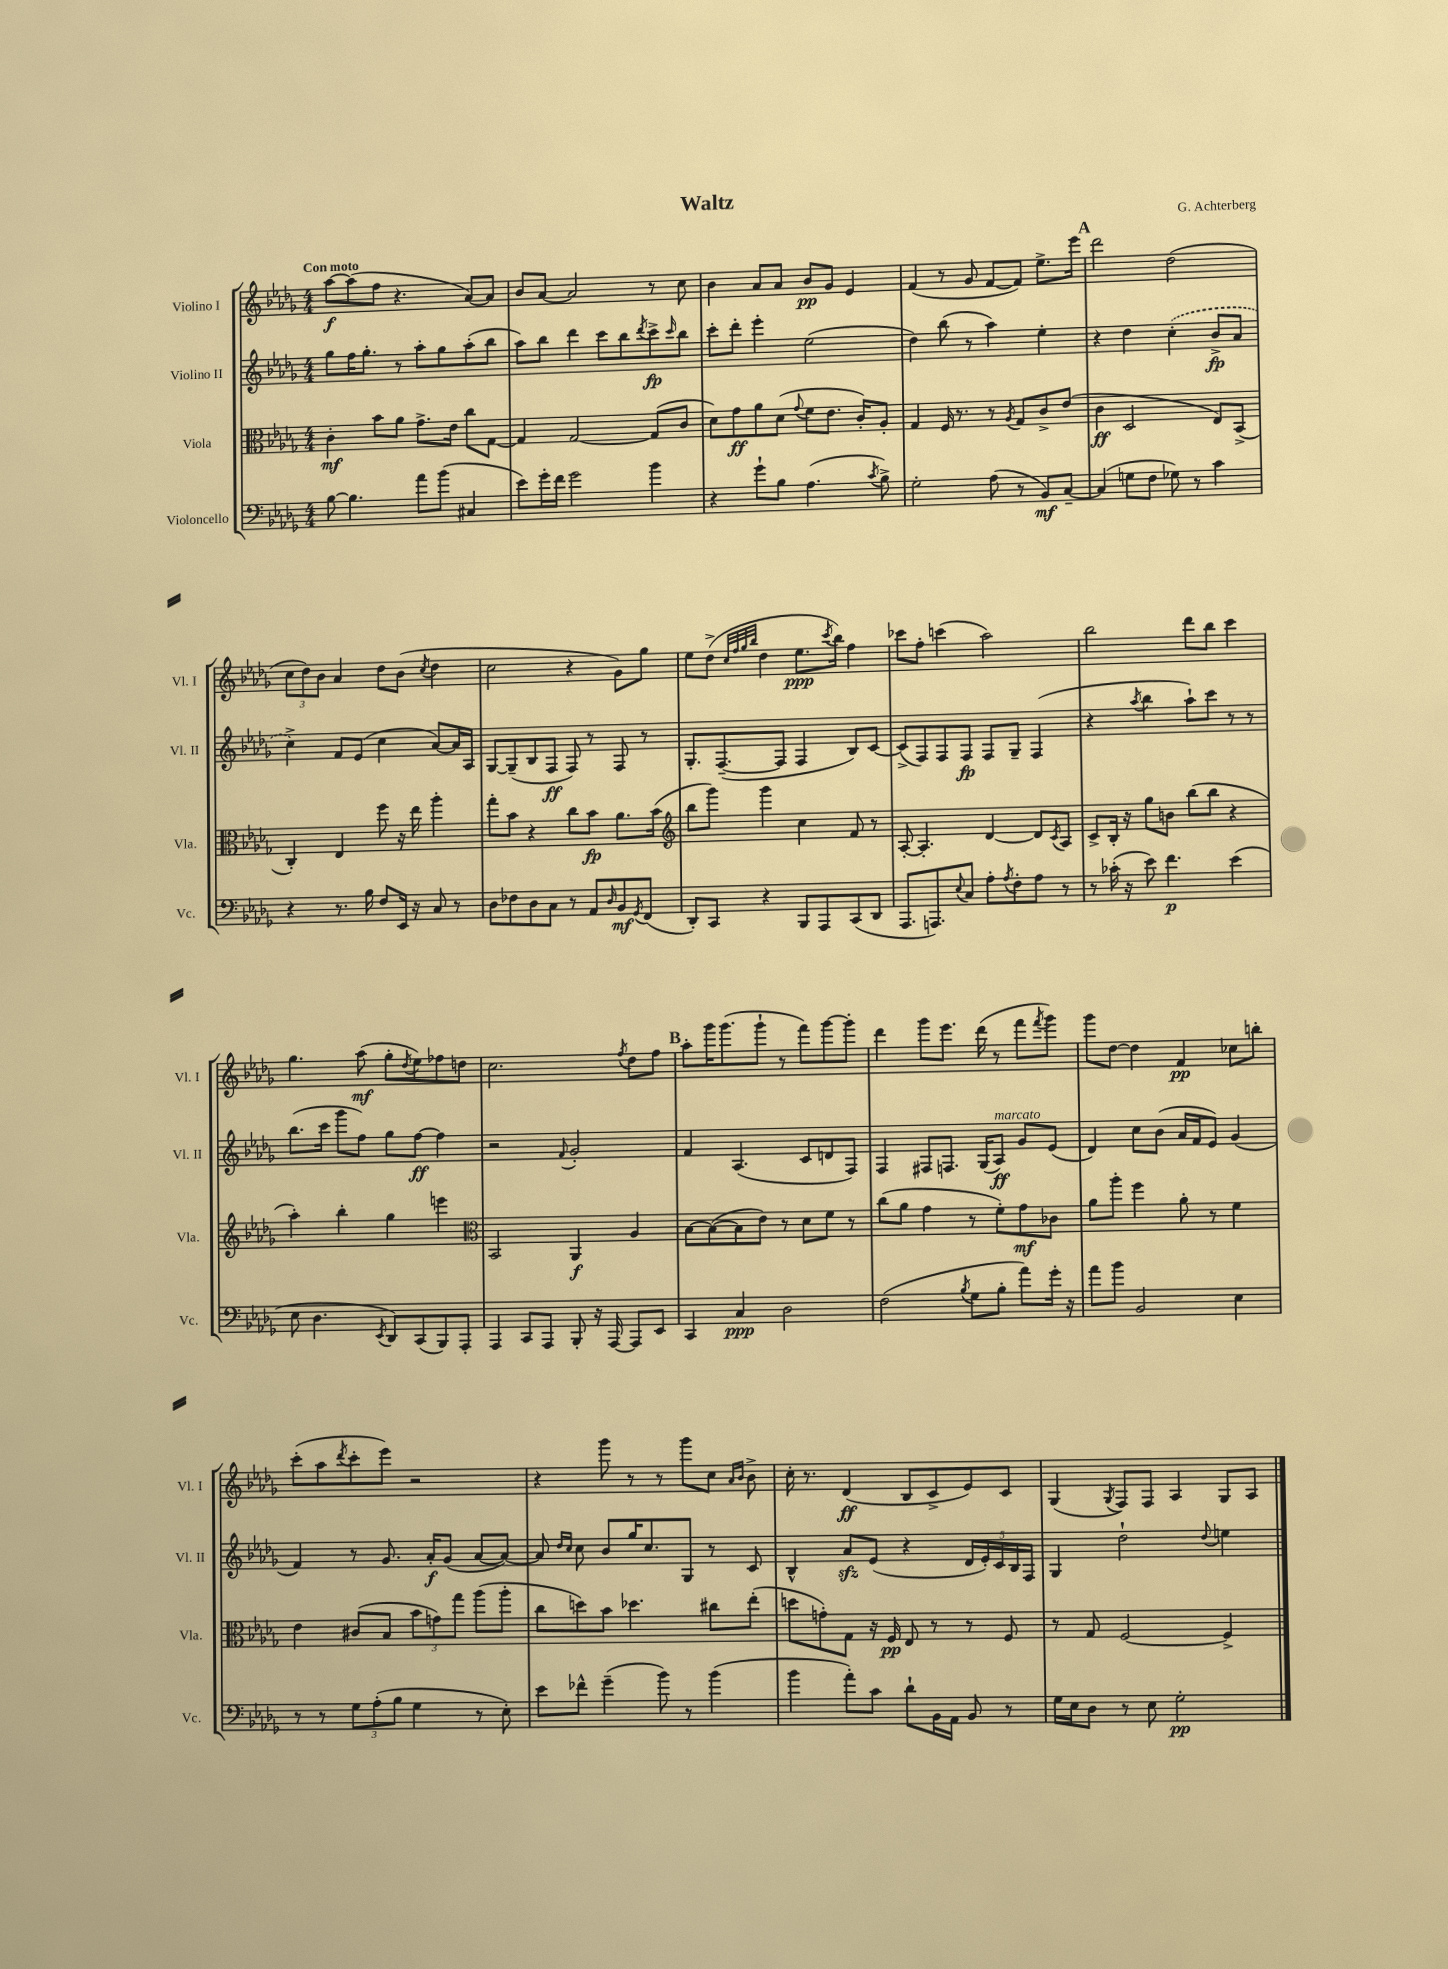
\header { title = "Waltz" composer = "G. Achterberg" }
<<
\new StaffGroup <<
\new Staff = "s0" \with { instrumentName = "Violino I" shortInstrumentName = "Vl. I" } {
    \clef treble \key des \major \numericTimeSignature \time 4/4 \tempo "Con moto"
    aes''8~\f aes''8( f''8 r4. aes'8~) aes'8 |
    bes'8 aes'8~ aes'2 r8 c''8 |
    bes'4 aes'8 aes'8 bes'8\pp ges'8 ees'4 |
    f'4( r8 ges'8 f'8~ f'8) ees''8.-> ees'''16 |
    \mark \markup { \bold "A" } des'''2 des''2( |
    \tuplet 3/2 { c''8 des''8) bes'8 } aes'4 des''8 bes'8( \acciaccatura { c''8 } des''4 |
    c''2 r4 ges'8) ges''8 |
    ees''8 des''8->( \grace { c''32 f''32 ges''32 bes''32 } des''4 ees''8.\ppp \acciaccatura { c'''8 } bes''16) f''4 |
    ces'''8 f''8-. c'''4( aes''2) |
    bes''2 des'''8 bes''8 c'''4 |
    ges''4. aes''8\mf( ges''8-. \acciaccatura { des''8 } ees''8) fes''8 d''8 |
    c''2. \acciaccatura { f''8 } des''8 f''8 |
    \mark \markup { \bold "B" } aes''8-. ges'''16 ges'''8.( ges'''8-! r8 f'''8) ges'''8~ ges'''8-. |
    des'''4 ges'''8 ees'''8. des'''16( r8 f'''8 \acciaccatura { f'''8 } ges'''8) |
    ges'''8 des''8~ des''4 f'4\pp ces''8 b''8-. |
    c'''8-.( aes''8 \acciaccatura { des'''8 } c'''8-. ees'''8) r2 |
    r4 ges'''8 r8 r8 ges'''8 c''8 \grace { aes'16 bes'16 } bes'8-> |
    c''16-. r8. des'4\ff( bes8 c'8-> ees'8) c'8 |
    ges4( \acciaccatura { ges8 } f8) f8 aes4 ges8 aes8 \bar "|." |
}
\new Staff = "s1" \with { instrumentName = "Violino II" shortInstrumentName = "Vl. II" } {
    \clef treble \key des \major \numericTimeSignature \time 4/4
    ges''8 f''16 ges''8.-. r8 aes''8-. ges''8 aes''8-.( bes''8 |
    aes''8) bes''8 des'''4 c'''8 bes''8 \acciaccatura { des'''8 } c'''8->\fp \grace { c'''16 } bes''8 |
    c'''8-. des'''8-. ees'''4-. ees''2( |
    des''4) bes''8( r8 aes''4) ees''4-. |
    \mark \markup { \bold "A" } r4 des''4 \once \slurDashed c''4-.( bes'8->\fp aes'8 |
    c''4->) f'8 ees'8( c''4 aes'8~) aes'16 aes16 |
    ges8~ ges8--( bes8 f8\ff f8) r8 f8 r8 |
    ges8.-. f8.~--( f8 f4 bes8) c'8~ |
    c'8->( f8) f8 f8\fp f8 ges8-- f4( |
    r4 \acciaccatura { aes''8 } bes''4 aes''8-!) c'''8 r8 r8 |
    bes''8.( c'''16 ges'''8 f''8) ges''8 f''8~\ff f''4 |
    r2 \appoggiatura { f'8 } ges'2-. |
    \mark \markup { \bold "B" } f'4 aes4.( c'8 d'8 f8) |
    f4 fis8 f8. ges16( aes8\ff^\markup { \italic "marcato" }) ges'8 ees'8( |
    des'4) c''8 bes'8( aes'16 f'16 ees'8) ges'4( |
    f'4) r8 ges'8. aes'16-.\f ges'8( aes'8~ aes'8~) |
    aes'8 \grace { des''16 c''16 } c''8 bes'8 ges''16 c''8. ges8 r8 c'8 |
    bes4-^ aes'8\sfz ees'8( r4 \tuplet 5/4 { des'16 ees'16-.) c'16 bes16 f16 } |
    ges4 des''2-! \appoggiatura { des''8 } e''4 \bar "|." |
}
\new Staff = "s2" \with { instrumentName = "Viola" shortInstrumentName = "Vla." } {
    \clef alto \key des \major \numericTimeSignature \time 4/4
    c'4-.\mf bes'8 aes'8 ges'8.-> ees'16 c''8 ges8~ |
    ges4 ges2~ ges8( c'8 |
    des'8) ges'8\ff aes'8 des'8( \appoggiatura { ges'8 } f'8 ees'8. c'16-.) aes8-. |
    ges4 f16 r8. r8 \acciaccatura { aes8 } ges8 c'8-> ees'8( |
    \mark \markup { \bold "A" } c'4\ff des2 ees8) bes,8->( |
    c4-.) ees4 f''8 r16 ees''16 aes''4-. |
    ges''8-. bes'8 r4 c''8 bes'8\fp aes'8. bes'16( |
    \clef treble bes''8 ges'''8) ges'''4 c''4 f'8 r8 |
    aes8~-. aes4.-. des'4~ des'8 \acciaccatura { c'8 } aes8 |
    c'8-> bes16-. r16 ges''8 b'8 bes''8( bes''8 r4 |
    aes''4-.) bes''4-. ges''4 e'''4 |
    \clef alto bes,2 aes,4\f aes4 |
    \mark \markup { \bold "B" } bes8~ bes8~( bes8 ees'8) r8 des'8 f'8 r8 |
    c''8( aes'8 ges'4 r8 f'8-.) ges'8\mf ces'8 |
    aes'8 aes''8-. f''4 aes'8-. r8 f'4 |
    ees'4 cis'8( bes8 \tuplet 3/2 { bes'8 g'8) ges''8 } aes''8( aes''8-. |
    c''8 d''8) bes'8 des''4. cis''8 ees''8-.( |
    d''8 g'8-.) ges8 r16 f16\pp ees8 r8 r8 f8 |
    r8 ges8 f2~ f4-> \bar "|." |
}
\new Staff = "s3" \with { instrumentName = "Violoncello" shortInstrumentName = "Vc." } {
    \clef bass \key des \major \numericTimeSignature \time 4/4
    bes8~ bes4. aes'8 bes'8( cis4 |
    ees'8) ges'16-. f'16 ges'2 bes'4 |
    r4 ges'8-! bes8 aes4.( \acciaccatura { c'8 } bes8->) |
    ges2-. aes8( r8 bes,8\mf) c8~-- |
    \mark \markup { \bold "A" } c4( g8 f8 ges8) r8 c'4 |
    r4 r8. bes16 f8 ees,16 r16 c8 r8 |
    des8 fes8 des8 c8 r8 aes,8 \grace { des16 } bes,8\mf \acciaccatura { ges,8 } f,8( |
    des,8-.) c,8 r4 bes,,8 aes,,8 c,8( des,8 |
    aes,,8. a,,8.) \appoggiatura { ees8 } c8 aes8-. \acciaccatura { aes8 } f8-. aes8 r8 |
    r8 ces'16-.( r16 ees'8) f'4.\p ees'4( |
    ees8 des4. \acciaccatura { ees,8 } des,8) c,8( bes,,8) aes,,8-. |
    aes,,4 c,8 aes,,8 bes,,8-. r16 aes,,16~ aes,,8 ees,8 |
    \mark \markup { \bold "B" } c,4 c4\ppp des2 |
    f2( \acciaccatura { bes8 } ges8 bes8-. aes'8) ges'16-. r16 |
    aes'8 bes'8 bes,2 ees4 |
    r8 r8 \tuplet 3/2 { ges8 aes8-.( bes8 } ges4 r8 ees8-.) |
    ees'8 fes'8-^ ges'4--( bes'8) r8 bes'4( |
    bes'4 aes'8-.) c'8 des'8-! bes,16 aes,16 bes,8 r8 |
    ges16 ees16 des8 r8 ees8 ges2-.\pp \bar "|." |
}
>>
>>
\layout { \context { \Score \remove "Bar_number_engraver" } }
